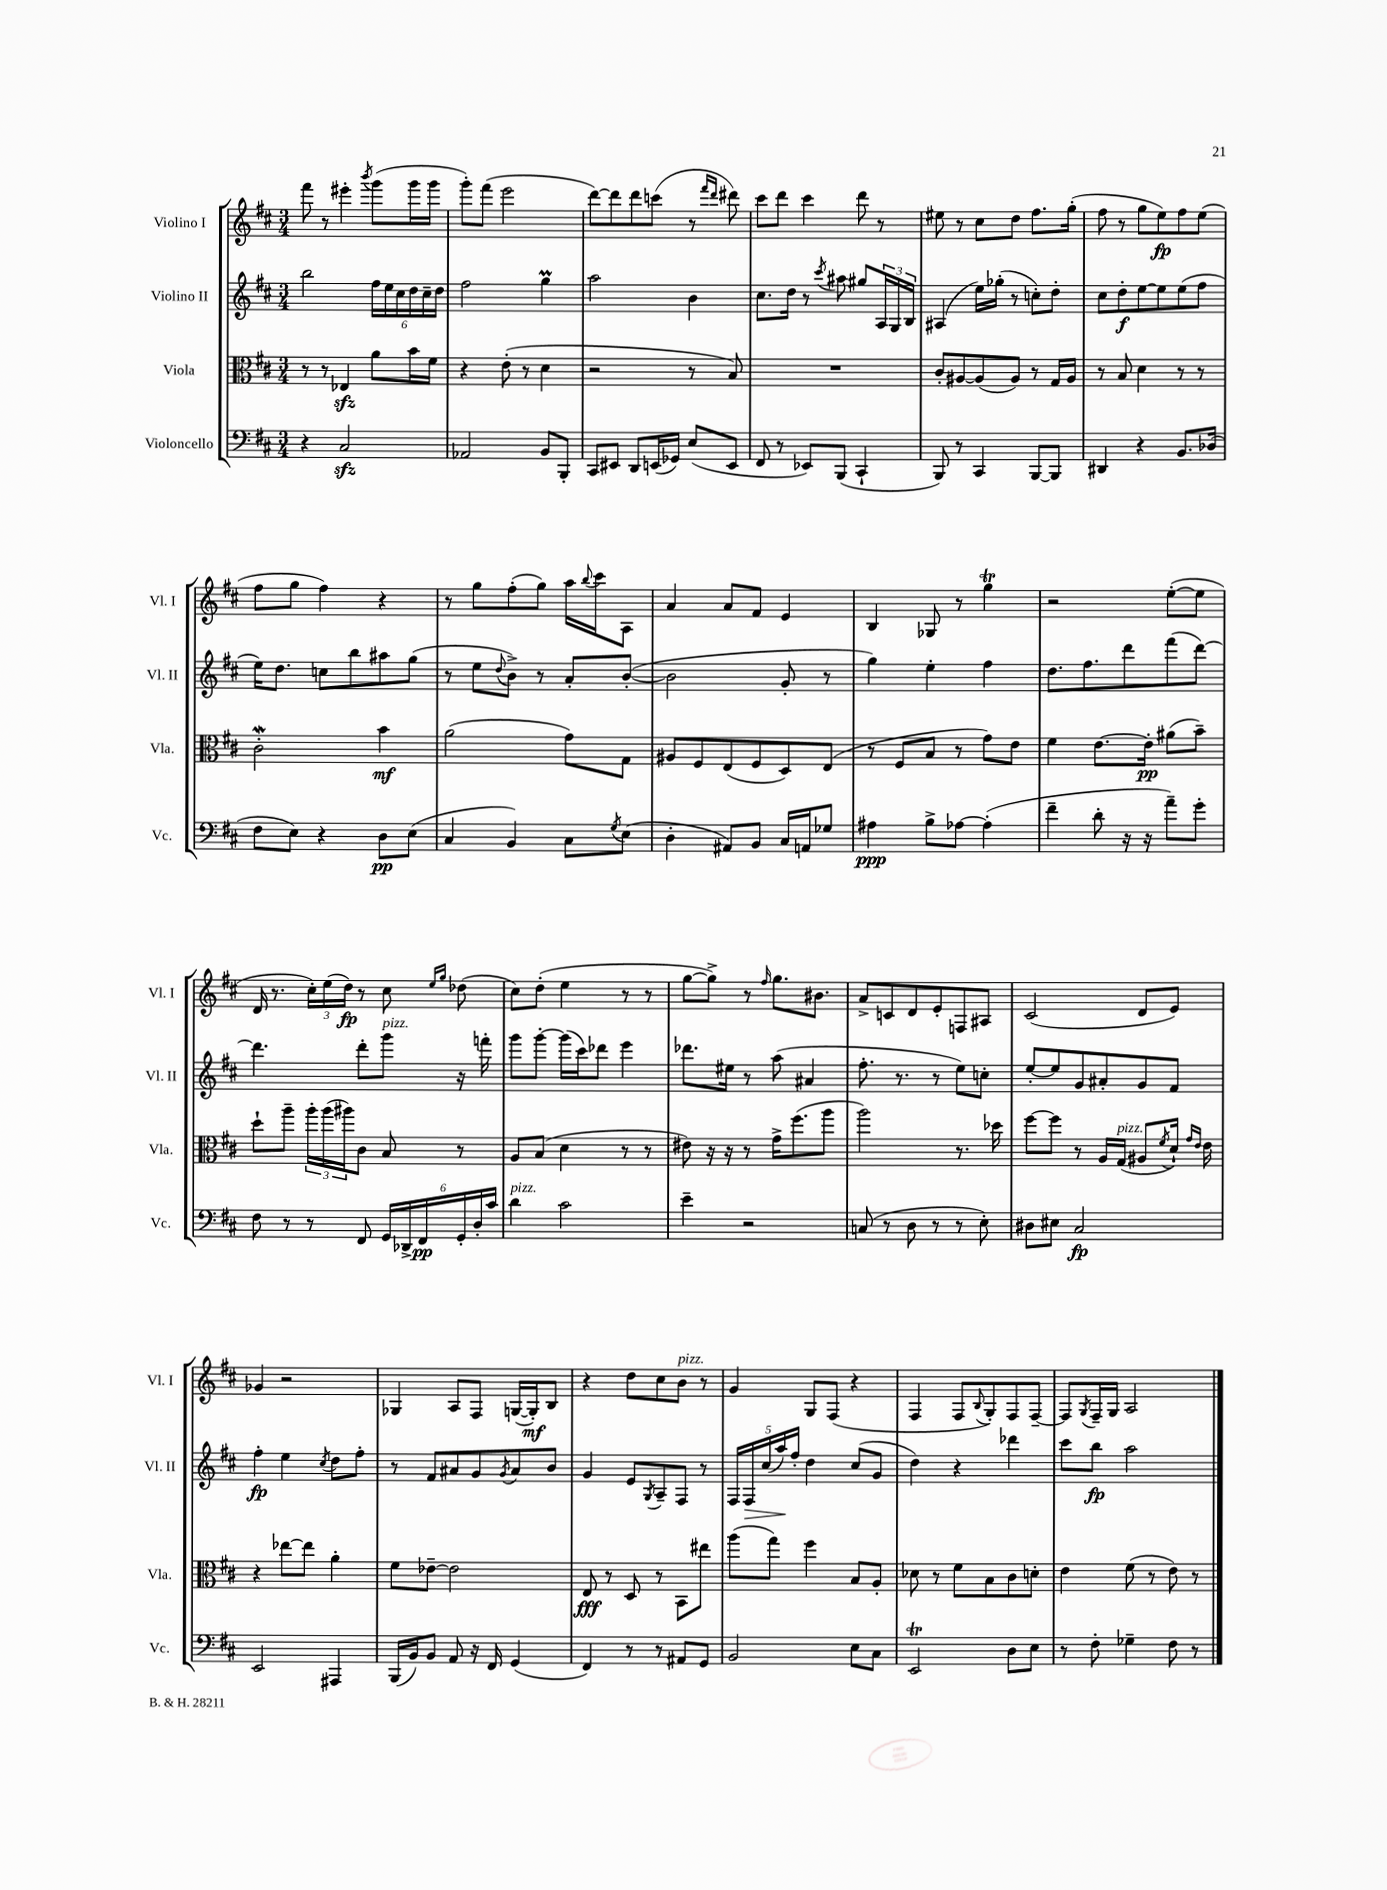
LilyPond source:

<<
\new StaffGroup <<
\new Staff = "s0" \with { instrumentName = "Violino I" shortInstrumentName = "Vl. I" } {
    \clef treble \key d \major \numericTimeSignature \time 3/4
    fis'''8 r8 eis'''4-. \acciaccatura { b'''8 } g'''8( g'''16 g'''16 |
    g'''8-.) fis'''8( e'''2 |
    d'''8~) d'''8 d'''8 c'''8( r8 \grace { fis'''16 d'''16 } dis'''8) |
    cis'''8 d'''8 cis'''4 d'''8 r8 |
    eis''8 r8 cis''8 d''8 fis''8. g''16-.( |
    fis''8 r8 g''8 e''8\fp) fis''8 e''8( |
    fis''8 g''8 fis''4) r4 |
    r8 g''8 fis''8-.( g''8) a''16 \appoggiatura { b''8 } cis'''16 a8 |
    a'4 a'8 fis'8 e'4 |
    b4 ges8 r8 g''4\trill |
    r2 e''8~-.( e''8 |
    d'16 r8. \tuplet 3/2 { cis''16-.) e''16( d''16\fp) } r8 cis''8 \grace { e''16 g''16 } des''8( |
    cis''8) d''8-.( e''4 r8 r8 |
    g''8~ g''8->) r8 \grace { fis''16 } g''8. bis'8. |
    a'8-> c'8 d'8 e'8-. f8 ais8 |
    cis'2( d'8 e'8) |
    ges'4 r2 |
    ges4 a8 fis8 g16~( g16-.\mf) b8 |
    r4 d''8 cis''8 b'8^\markup { \italic "pizz." } r8 |
    g'4 g8 fis8( r4 |
    fis4 fis8 \appoggiatura { b8 } g8-.) fis8 fis8~-- |
    fis8 \acciaccatura { g8 } fis16-- g16 a2 \bar "|." |
}
\new Staff = "s1" \with { instrumentName = "Violino II" shortInstrumentName = "Vl. II" } {
    \clef treble \key d \major \numericTimeSignature \time 3/4
    b''2 \tuplet 6/4 { fis''16 e''16 cis''16 d''16 cis''16-- d''16 } |
    fis''2 g''4\prall |
    a''2 b'4 |
    cis''8. d''16 r8 \acciaccatura { cis'''8 } ais''8 gis''8 \tuplet 3/2 { a16 g16 b16 } |
    ais4( e''16) ges''16-.( r8 c''8-.) d''8-. |
    cis''8 d''8-.\f e''8~ e''8 e''8( fis''8 |
    e''16) d''8. c''8 b''8 ais''8 g''8( |
    r8 e''8 \appoggiatura { d''8 } b'8->) r8 a'8-. b'8~-.( |
    b'2 g'8-. r8 |
    g''4) e''4-. fis''4 |
    d''8. fis''8. d'''8 fis'''8( d'''8~) |
    d'''4. d'''8-. g'''8^\markup { \italic "pizz." } r16 f'''16-. |
    g'''8 g'''8~-. g'''16( cis'''16) des'''8 e'''4 |
    des'''8. eis''16 r8 a''8( ais'4 |
    fis''8.-. r8. r8 e''8) c''8-. |
    e''8~-. e''8 g'8 ais'8-. g'8 fis'8 |
    fis''4-.\fp e''4 \acciaccatura { cis''8 } d''8 fis''8-. |
    r8 fis'8 ais'8 g'8 \acciaccatura { g'8 } ais'8 b'8 |
    g'4 e'8 \acciaccatura { g8 } a8-- fis8 r8 |
    \tuplet 5/4 { fis16 fis16\> cis''16( a''16\!) fis''16-. } d''4 cis''8( g'8 |
    d''4) r4 des'''4 |
    cis'''8 b''8\fp a''2 \bar "|." |
}
\new Staff = "s2" \with { instrumentName = "Viola" shortInstrumentName = "Vla." } {
    \clef alto \key d \major \numericTimeSignature \time 3/4
    r8 r8 ees4\sfz a'8 b'16 fis'16 |
    r4 e'8-.( r8 d'4 |
    r2 r8 b8) |
    R2. |
    cis'8-. ais8~ ais8( ais8) r8 g16 ais16 |
    r8 b8 d'4 r8 r8 |
    cis'2-.\mordent b'4\mf |
    a'2( g'8) g8 |
    ais8 fis8 e8( fis8 d8) e8( |
    r8 fis8 b8 r8 g'8) e'8 |
    fis'4 e'8.~ e'16-.\pp ais'8( b'8--) |
    d''8-! a''8-- \tuplet 3/2 { a''16-. a''16( ais''16) } cis'8 b8 r8 |
    a8 b8( d'4 r8 r8 |
    eis'8) r16 r16 r8 g'16-> fis''8.( a''8 |
    a''2) r8. des''16 |
    fis''8~ fis''8 r8 a16 g16^\markup { \italic "pizz." }( ais8 \acciaccatura { fis'8 } d'16-!) \grace { g'16 e'16 } e'16 |
    r4 ees''8~ ees''8 a'4-. |
    fis'8 ees'8~-- ees'2 |
    e8\fff r8 d8 r8 b,8 eis''8 |
    a''8( g''8) fis''4 b8 a8-. |
    des'8 r8 fis'8 b8 cis'8 d'8-. |
    e'4 fis'8( r8 e'8) r8 \bar "|." |
}
\new Staff = "s3" \with { instrumentName = "Violoncello" shortInstrumentName = "Vc." } {
    \clef bass \key d \major \numericTimeSignature \time 3/4
    r4 cis2\sfz |
    aes,2 b,8 b,,8-. |
    cis,8 eis,8 d,8 e,16( ges,16) e8( e,8 |
    fis,8 r8 ees,8) b,,8( cis,4-! |
    b,,8) r8 cis,4 b,,8~ b,,8 |
    dis,4 r4 b,8. des16( |
    fis8 e8) r4 d8\pp e8( |
    cis4 b,4) cis8 \acciaccatura { g8 } e8( |
    d4-. ais,8) b,8 cis16 a,16 ges8 |
    ais4\ppp b8-> aes8~ aes4-.( |
    fis'4-- d'8-. r16 r16 a'8--) g'8-. |
    fis8 r8 r8 fis,8 \tuplet 6/4 { g,16 des,16-> fis,16\pp g,16-. d16-. cis'16 } |
    d'4^\markup { \italic "pizz." } cis'2 |
    e'4-- r2 |
    c8( r8 d8 r8 r8 e8-.) |
    dis8 eis8 cis2\fp |
    e,2 ais,,4 |
    b,,16( b,16) b,8 a,8 r16 fis,16 g,4( |
    fis,4) r8 r8 ais,8 g,8 |
    b,2 e8 cis8 |
    e,2\trill d8 e8 |
    r8 fis8-. ges4-- fis8 r8 \bar "|." |
}
>>
>>
\layout { \context { \Score \remove "Bar_number_engraver" } }
